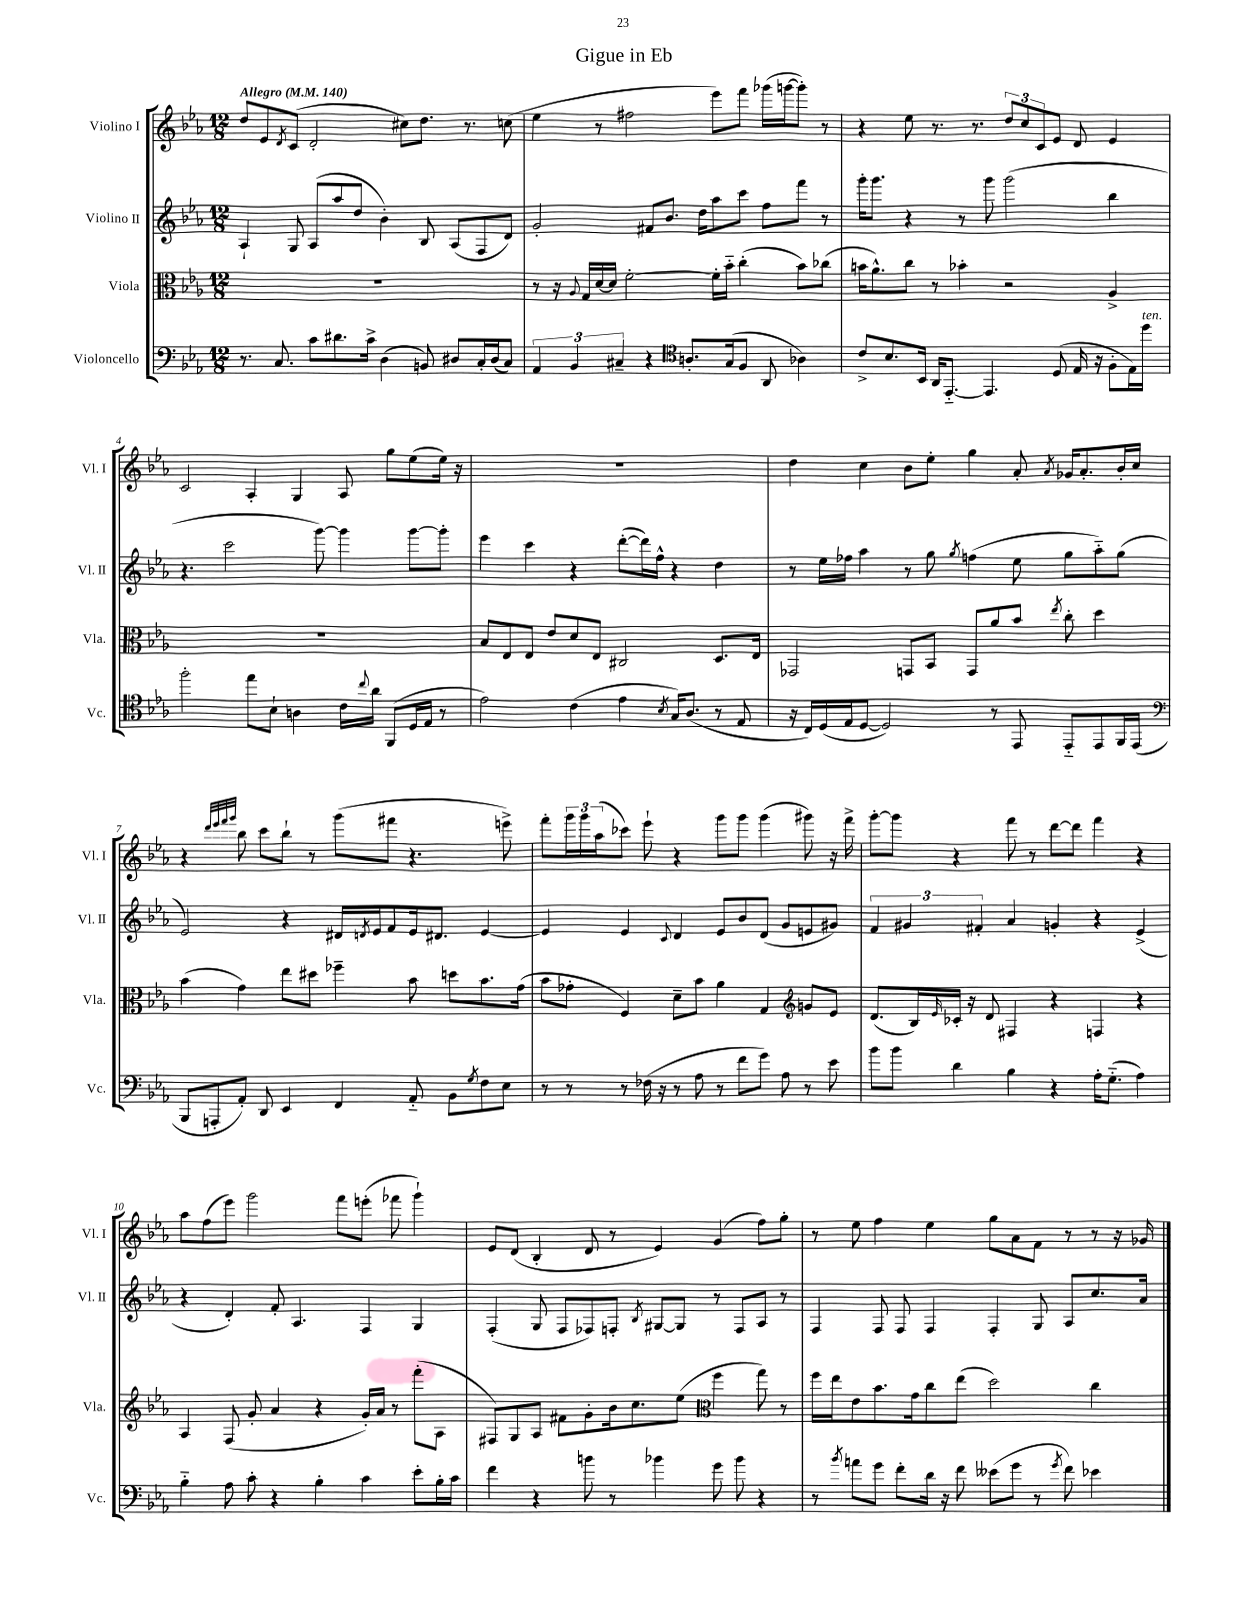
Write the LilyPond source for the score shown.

\header { title = "Gigue in Eb" }
<<
\new StaffGroup <<
\new Staff = "s0" \with { instrumentName = "Violino I" shortInstrumentName = "Vl. I" } {
    \clef treble \key ees \major \numericTimeSignature \time 12/8 \tempo "Allegro" 4 = 140
    d''8 ees'8 \acciaccatura { d'8 } c'8( d'2-. cis''8) d''8. r8. c''8( |
    ees''4 r8 fis''2 ees'''8) f'''8 ges'''16( g'''16~ g'''8-.) r8 |
    r4 ees''8 r8. r8. \tuplet 3/2 { d''8 c''8 c'8 } ees'8 d'8 ees'4 |
    c'2 aes4-. g4 aes8 g''8 ees''8( ees''16) r16 |
    R1. |
    d''4 c''4 bes'8 ees''8-. g''4 aes'8-. \acciaccatura { aes'8 } ges'16 aes'8.-. bes'16-. c''16 |
    r4 \grace { d'''32 ees'''32 f'''32 g'''32 } bes''8 c'''8 bes''8-! r8 g'''8( fis'''8 r4. e'''8->) |
    f'''8-. \tuplet 3/2 { g'''16 g'''16 aes''16( } ces'''8) ees'''8-! r4 g'''8 g'''8 g'''4( gis'''8) r16 f'''16-> |
    g'''8~-. g'''8 r4 f'''8 r8 d'''8~ d'''8 f'''4 r4 |
    aes''8 f''8( ees'''8) g'''2 f'''8 e'''8-.( fes'''8 g'''4-!) |
    ees'8 d'8( bes4-. d'8 r8 ees'4) g'4( f''8) g''8-. |
    r8 ees''8 f''4 ees''4 g''8 aes'8 f'8 r8 r8 r16 ges'16 \bar "|." |
}
\new Staff = "s1" \with { instrumentName = "Violino II" shortInstrumentName = "Vl. II" } {
    \clef treble \key ees \major \numericTimeSignature \time 12/8
    aes4-! g8 aes8( aes''8 d''8 bes'4-.) bes8 aes8( f8 d'8) |
    g'2-. fis'8 bes'8. d''16 aes''8 c'''8 f''8 f'''8 r8 |
    g'''16-. g'''8. r4 r8 g'''8 g'''2( bes''4 |
    r4. c'''2 g'''8~) g'''4 g'''8~ g'''8-. |
    ees'''4 c'''4 r4 d'''8~-.( d'''16) f''16-^ r4 d''4 |
    r8 ees''16 fes''16 aes''4 r8 g''8 \acciaccatura { g''8 } f''4( ees''8 g''8 aes''8-_) g''8( |
    ees'2) r4 dis'16 \acciaccatura { d'8 } ees'16 f'8 ees'16 dis'8. ees'4~ |
    ees'4 ees'4 \appoggiatura { c'8 } d'4 ees'8 bes'8 d'8( g'8 e'8 gis'8) |
    \tuplet 3/2 { f'4 gis'4 fis'4-. } aes'4 g'4-. r4 ees'4->( |
    r4 d'4-.) f'8-. aes4. f4 g4 |
    f4-.( g8 f8 fes8) f8-. \acciaccatura { bes8 } gis8~ gis8 r8 f8 aes8 r8 |
    f4 f8 f8 f4 f4-. g8 aes8 c''8. aes'16 \bar "|." |
}
\new Staff = "s2" \with { instrumentName = "Viola" shortInstrumentName = "Vla." } {
    \clef alto \key ees \major \numericTimeSignature \time 12/8
    R1. |
    r8 r16 \appoggiatura { aes8 } g16 d'16~ d'16 f'2~-. f'16-. bes'16-_ c''4-.( bes'8) ces''8( |
    b'16 aes'8.-^) c''8 r8 bes'4-. r2 aes4-> |
    R1. |
    bes8 ees8 ees8 ees'8 d'8 ees8 cis2 d8. ees16 |
    ges,2 g,8 bes,8 g,8 aes'8 bes'8 \acciaccatura { ees''8 } c''8-. d''4 |
    bes'4( g'4) ees''8 dis''8 fes''4-- bes'8 d''8 bes'8. g'16( |
    bes'8 ges'8-. f4) d'8-- bes'8 aes'4 g4 \clef treble g'8 ees'8 |
    d'8.( bes16) \grace { ees'16 } ces'16-. r16 d'8 fis4 r4 f4 r4 |
    aes4 f8( g'8-. aes'4 r4 g'16-.) aes'16 r8 f'''8-.( aes8 |
    fis8) g8 aes8 fis'8 g'8-. bes'16 c''8. ees''8( \clef alto f''4 g''8) r8 |
    f''16 ees''16 ees'8 bes'8. g'16 c''8 ees''8( d''2) c''4 \bar "|." |
}
\new Staff = "s3" \with { instrumentName = "Violoncello" shortInstrumentName = "Vc." } {
    \clef bass \key ees \major \numericTimeSignature \time 12/8
    r8. c8. c'8 dis'8. c'16-> d4( b,8) dis8 c16-. dis16( c8) |
    \tuplet 3/2 { aes,4 bes,4 cis4-- } r4 \clef tenor a8.-. g16( f8 aes,8 aes4) |
    c'8-> bes8. bes,16 aes,16 ees,8.~-_ ees,4. d8( ees16 r16 f8-. ees16) d''16^\markup { \italic "ten." } |
    f''2-. ees''8 bes8-! a4 c'16 \appoggiatura { c''8 } aes'16 f,8( d16 ees16 r8 |
    ees'2) c'4( ees'4 \acciaccatura { bes8 } g16) aes8.( r8 ees8 |
    r16 c16) d16( ees16 d8~ d2) r8 ees,8 ees,8-_ ees,8 f,16 ees,16( |
    \clef bass bes,,8 a,,8-. aes,8-.) d,8 ees,4 f,4 aes,8-_ bes,8 \acciaccatura { g8 } f8 ees8 |
    r8 r8 r8 fes16( r16 r8 aes8 r8 f'8 g'8) aes8 r8 ees'8 |
    bes'8 bes'8 d'4 bes4 r4 aes16-. g8.-_( aes4) |
    bes4-_ aes8 c'8-. r4 bes4-. c'4 ees'8-. bes16-. c'16 |
    f'4 r4 b'8 r8 bes'4 g'8 bes'8 r4 |
    r8 \acciaccatura { bes'8 } a'8 g'8 f'8-. d'16 r16 f'8 eeses'8( g'8 r8 \acciaccatura { g'8 } f'8) ees'4 \bar "|." |
}
>>
>>
